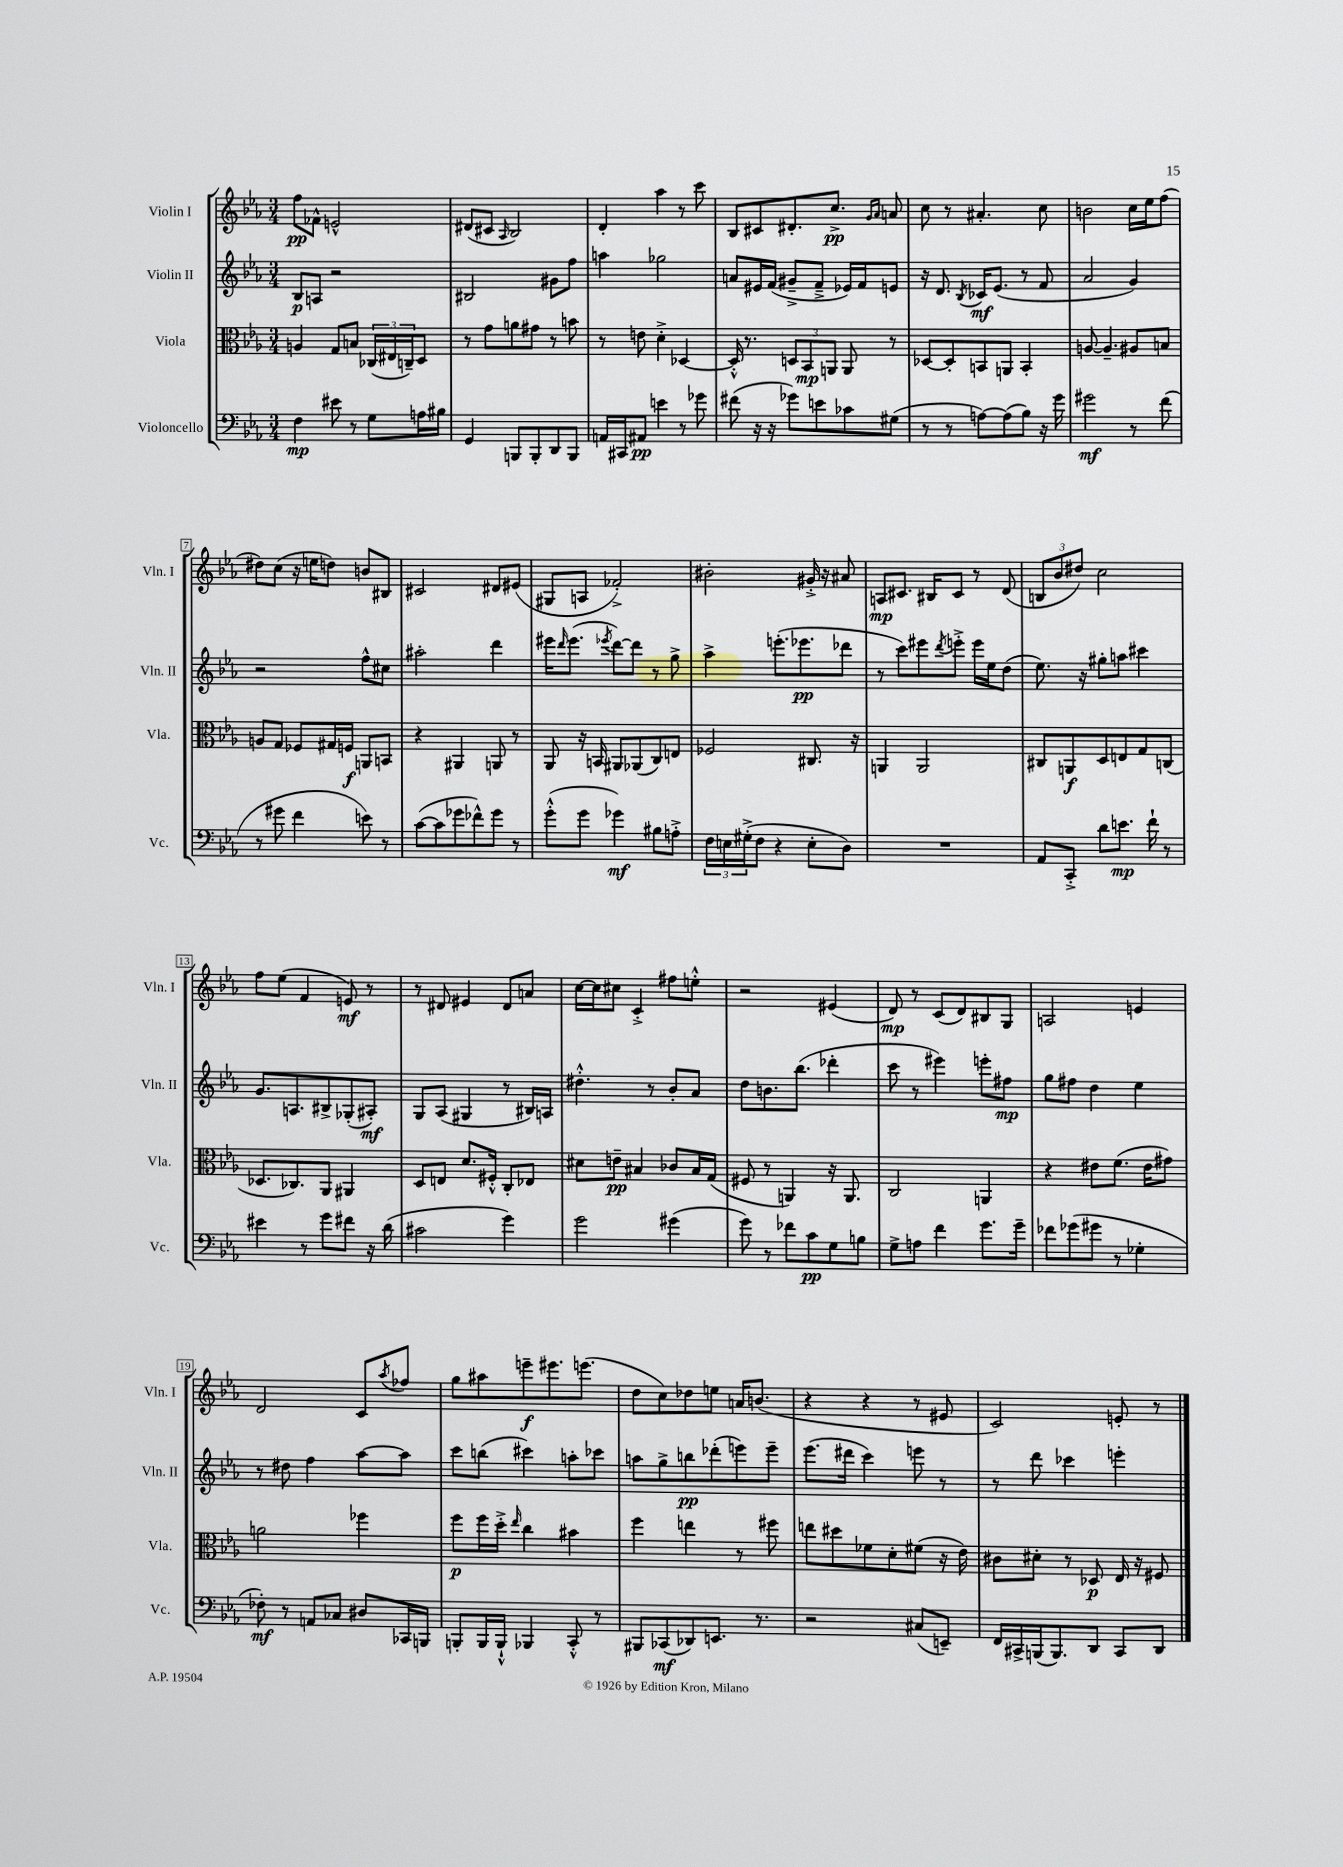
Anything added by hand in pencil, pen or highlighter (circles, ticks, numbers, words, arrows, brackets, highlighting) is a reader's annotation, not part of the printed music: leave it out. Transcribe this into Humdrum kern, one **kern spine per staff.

**kern	**dynam	**kern	**dynam	**kern	**dynam	**kern	**dynam
*part4	*part4	*part3	*part3	*part2	*part2	*part1	*part1
*staff4	*staff4	*staff3	*staff3	*staff2	*staff2	*staff1	*staff1
*I"Violoncello	*	*I"Viola	*	*I"Violin II	*	*I"Violin I	*
*I'Vc.	*	*I'Vla.	*	*I'Vln. II	*	*I'Vln. I	*
*clefF4	*	*clefC3	*	*clefG2	*	*clefG2	*
*k[b-e-a-]	*	*k[b-e-a-]	*	*k[b-e-a-]	*	*k[b-e-a-]	*
*M3/4	*	*M3/4	*	*M3/4	*	*M3/4	*
=1	=1	=1	=1	=1	=1	=1	=1
4F\	mp	4An/	.	8B-/L	p	8ff\L	pp
.	.	.	.	8An/J	.	8f-X^^\J	.
8e#X\	.	8G/L	.	2r	.	2en^^/	.
8r	.	8Bn/J	.	.	.	.	.
8G\L	.	(24C-X/LL	.	.	.	.	.
.	.	24E#X/	.	.	.	.	.
.	.	24Cn~/J)	.	.	.	.	.
16An\L	.	8D/J	.	.	.	.	.
16B#X\JJ	.	.	.	.	.	.	.
=2	=2	=2	=2	=2	=2	=2	=2
4GG/	.	8r	.	2B#X/	.	(8d#X/L	.
.	.	8g\L	.	.	.	8c#X/J	.
.	.	.	.	.	.	16qqA-/	.
8BBBn/L	.	8an\	.	.	.	2B-/)	.
8BBB'/	.	8g#X\J	.	.	.	.	.
8DD/	.	8r	.	8g#X\L	.	.	.
8BBB/J	.	8bn\	.	8ff\J	.	.	.
=3	=3	=3	=3	=3	=3	=3	=3
16AAn/LL	.	8r	.	4aan\	.	4d'/	.
16CC#X/J	.	.	.	.	.	.	.
8AA#X/J	pp	8en\	.	.	.	.	.
4en\	.	4d'^\	.	2gg-X\	.	4aa-\	.
8r	.	[4D-X/	.	.	.	8r	.
8g-X\	.	.	.	.	.	8ccc\	.
=4	=4	=4	=4	=4	=4	=4	=4
(8f#X\	.	16D-'^^/]	.	8an/L	.	8B-/L	.
.	.	8.r	.	.	.	.	.
16r	.	.	.	16e#X/L	.	8c#X/	.
16r	.	.	.	(16f/JJ	.	.	.
8g-X\L)	.	12Dn/L	.	8g#X~^/L	.	8.d#X'/	.
.	.	12BB-/	mp	.	.	.	.
8en\	.	.	.	8f~^/J	.	.	.
.	.	12AAn/J	.	.	.	.	.
.	.	.	.	.	.	8.cc^/J	pp
8c-X\	.	8AA/	.	16e-X/LL)	.	.	.
.	.	.	.	16f/J	.	.	.
.	.	.	.	.	.	16qqg/LL	.
.	.	.	.	.	.	16qqa-/JJ	.
(8G#X\J	.	8r	.	8en/J	.	8an/	.
=5	=5	=5	=5	=5	=5	=5	=5
8r	.	[8D-X/L	.	16r	.	8cc\	.
.	.	.	.	8.d/	.	.	.
8r	.	8D-'/]	.	.	.	8r	.
.	.	.	.	8qB-/	.	.	.
[8An\L)	.	8BBn/	.	16c-X/KL	mf	4.a#X'/	.
.	.	.	.	(8.e-/J	.	.	.
(8A\]	.	8AAn/J	.	.	.	.	.
8B-\J)	.	4BB'/	.	8r	.	.	.
16r	.	.	.	8f/	.	8cc\	.
16g\	.	.	.	.	.	.	.
=6	=6	=6	=6	=6	=6	=6	=6
2g#X\	mf	[8An/	.	2a-/	.	2bn\	.
.	.	4.A~/]	.	.	.	.	.
8r	.	8A#X/L	.	4g/)	.	16cc\LL	.
.	.	.	.	.	.	16ee-\J	.
(8f\	.	8Bn/J	.	.	.	(8ff\J	.
!!LO:LB:g=z
=7	=7	=7	=7	=7	=7	=7	=7
8r	.	8An/L	.	2r	.	8dd#X\L)	.
8g#X\	.	8G/J	.	.	.	(8cc\J	.
4f\	.	8F-X/L	.	.	.	16r	.
.	.	.	.	.	.	16een\KL	.
.	.	16G#X/L	.	.	.	8ddn\J)	.
.	.	16Fn/JJ	f	.	.	.	.
8en\)	.	8AAn/L	.	8ff^^\L	.	8bn/L	.
8r	.	8BBn/J	.	8cc#X\J	.	8B#X/J	.
=8	=8	=8	=8	=8	=8	=8	=8
([8c\L	.	4r	.	2aa#X'\	.	2c#X/	.
8c\]	.	.	.	.	.	.	.
8g-X\	.	4AA#X/	.	.	.	.	.
8f-X^^\)	.	.	.	.	.	.	.
8g-\J	.	8AAn/	.	4ddd\	.	8d#X/L	.
8r	.	8r	.	.	.	(8e#X/J	.
=9	=9	=9	=9	=9	=9	=9	=9
(8g'^^\L	.	8AA-/	.	16eee#X\KL	.	8G#X/L	.
.	.	.	.	16qqddd/	.	.	.
.	.	.	.	(8.eee#\J	.	.	.
8g\J	.	16r	.	.	.	8An/J	.
.	.	16BBn/	.	.	.	.	.
.	.	.	.	8qeee-X/	.	.	.
4g-X\)	mf	8AA#X/L	.	[8ddd\L)	.	2f-X'^/)	.
.	.	(8AA-X/	.	8ddd\J]	.	.	.
8B#X\L	.	8C/)	.	8r	.	.	.
8An'^\J	.	8En/J	.	8gg^\	.	.	.
=10	=10	=10	=10	=10	=10	=10	=10
24F\LL	.	2F-X/	.	4aa-^\	.	2b#X'\	.
24En\	.	.	.	.	.	.	.
(24G#X'^\J	.	.	.	.	.	.	.
8F\J	.	.	.	.	.	.	.
4r	.	.	.	(8.eeen'\L	.	.	.
.	.	.	.	8.eee-X\	pp	.	.
8E'\L	.	8.C#X/	.	.	.	16g#X'^/	.
.	.	.	.	.	.	16r	.
8D\J)	.	.	.	8ddd-X\J	.	8a#X/	.
.	.	16r	.	.	.	.	.
=11	=11	=11	=11	=11	=11	=11	=11
2.r	.	4AAn/	.	8r	.	8An/L	mp
.	.	.	.	8ccc\L)	.	8.c#X/J	.
.	.	2AA/	.	8eee#X\	.	.	.
.	.	.	.	.	.	16B#X/KL	.
.	.	.	.	8qddd/	.	.	.
.	.	.	.	8eeen'^\J	.	8c#/J	.
.	.	.	.	16eee\LL	.	8r	.
.	.	.	.	16ee-\J	.	.	.
.	.	.	.	(8dd\J	.	(8d/	.
=12	=12	=12	=12	=12	=12	=12	=12
8AA-/L	.	8C#X/L	.	8.ee-\)	.	12Bn/L	.
.	.	.	.	.	.	12b-/	.
8CC'^/J	.	8AAn/	f	.	.	.	.
.	.	.	.	.	.	12dd#X/J)	.
.	.	.	.	16r	.	.	.
8d\L	.	8D/	.	8gg#X'\L	.	2cc\	.
8.en\J	mp	8En/	.	8aan\J	.	.	.
.	.	8G/	.	4ccc#X\	.	.	.
16f`\	.	.	.	.	.	.	.
8r	.	(8Cn/J	.	.	.	.	.
!!LO:LB:g=z
=13	=13	=13	=13	=13	=13	=13	=13
4e#X\	.	8.D-X/L	.	8.g/L	.	8ff\L	.
.	.	.	.	.	.	(8ee-\J	.
.	.	8.C-X/)	.	8.An/	.	.	.
8r	.	.	.	.	.	4f/	.
8g\L	.	8AA-/J	.	8B#X^/	.	.	.
8f#X\J	.	4AA#X/	.	(8G-X'/	.	8en/)	mf
16r	.	.	.	8A#X'/J)	mf	8r	.
(16d\	.	.	.	.	.	.	.
=14	=14	=14	=14	=14	=14	=14	=14
2c#X\	.	8D/L	.	8G/L	.	8r	.
.	.	8En/J	.	(8A-/J	.	8d#X/	.
.	.	8.d/L	.	4G#X/	.	4e#X/	.
.	.	16F#X'^^/Jk	.	.	.	.	.
4g\)	.	8C'/L	.	8r	.	8d#/L	.
.	.	8E-X/J	.	16B#X/LL)	.	8an/J	.
.	.	.	.	16An/JJ	.	.	.
=15	=15	=15	=15	=15	=15	=15	=15
2g\	.	8d#X\L	.	4.dd#X'^^\	.	[16cc\LL	.
.	.	.	.	.	.	16cc\J]	.
.	.	8en~\J	pp	.	.	8cc#X\J	.
.	.	4B#X/	.	.	.	4c'^/	.
.	.	.	.	8r	.	.	.
(4g#X\	.	8c-X/L	.	8b-'/L	.	8ff#X\L	.
.	.	16B#/L	.	8a-/J	.	8een'^^\J	.
.	.	(16G/JJ	.	.	.	.	.
=16	=16	=16	=16	=16	=16	=16	=16
8g\)	.	8F#X/	.	8dd\L	.	2r	.
8r	.	8r	.	8.bn\	.	.	.
8f-X\L	.	4AAn/)	.	.	.	.	.
.	.	.	.	(8.bb-\J	.	.	.
8c\	pp	.	.	.	.	.	.
8G\	.	16r	.	4ddd-X'\	.	(4e#X/	.
.	.	8.AA/	.	.	.	.	.
8Bn\J	.	.	.	.	.	.	.
=17	=17	=17	=17	=17	=17	=17	=17
8G^\L	.	2C/	.	8ccc\	.	8d/)	mp
8An\J	.	.	.	8r	.	8r	.
4f\	.	.	.	4eee#X\)	.	(8c/L	.
.	.	.	.	.	.	8d/)	.
8.g\L	.	4AAn/	.	8eeen'\L	.	8B#X/	.
.	.	.	.	8ff#X\J	mp	8G/J	.
16g~\Jk	.	.	.	.	.	.	.
=18	=18	=18	=18	=18	=18	=18	=18
8f-X\L	.	4r	.	8gg\L	.	2An/	.
(8g-X\	.	.	.	8ff#X\J	.	.	.
8g#X\J	.	8e#X\L	.	4dd\	.	.	.
8r	.	(8.f\J	.	.	.	.	.
4G-X'\	.	.	.	4ee-\	.	4en/	.
.	.	16e#\KL	.	.	.	.	.
.	.	8g#X\J)	.	.	.	.	.
!!LO:LB:g=z
=19	=19	=19	=19	=19	=19	=19	=19
8F-X'\)	mf	2an\	.	8r	.	2d/	.
8r	.	.	.	8dd#X\	.	.	.
8AAn/L	.	.	.	4ff\	.	.	.
8C-X/J	.	.	.	.	.	.	.
8D#X/L	.	4ff-X\	.	[8aa-\L	.	8c/L	.
.	.	.	.	.	.	8qaa-/	.
16CC-X/L	.	.	.	8aa-\J]	.	8ff-X/J	.
16BBBn/JJ	.	.	.	.	.	.	.
=20	=20	=20	=20	=20	=20	=20	=20
8BBBn'/L	.	8ff\L	p	8ccc\L	.	8gg\L	.
16BBB/L	.	16ff\L	.	(8bbn\J	.	8aa#X\	.
16BBB`^^/JJ	.	16dd'^\JJ	.	.	.	.	.
.	.	16qqee-/	.	.	.	.	.
4BBB-X/	.	4cc\	.	4ccc#X\)	.	8eeen~\	f
.	.	.	.	.	.	8.eee#X\	.
8CC'^^/	.	4b#X\	.	8aan'\L	.	.	.
.	.	.	.	.	.	(8.eeen\J	.
8r	.	.	.	8ccc-X\J	.	.	.
=21	=21	=21	=21	=21	=21	=21	=21
8BBB#X/L	.	4ff\	.	8aan\L	.	8dd\L	.
(8CC-X/	mf	.	.	8gg^\	.	8cc\)	.
8DD-X/)	.	4een\	.	8bbn\	pp	8dd-X\	.
8.EEn/J	.	.	.	(8ddd-X'\	.	8een\J	.
.	.	8r	.	8eeen\)	.	16an/KL	.
8.r	.	.	.	.	.	(8.bn/J	.
.	.	8ff#X\	.	8eee~\J	.	.	.
=22	=22	=22	=22	=22	=22	=22	=22
2r	.	8een\L	.	(8.eee-\L	.	4r	.
.	.	8dd#X\	.	.	.	.	.
.	.	.	.	16ddd#X\Jk	.	.	.
.	.	8f-X\	.	4ccc\)	.	4r	.
.	.	8d'\	.	.	.	.	.
(8C#X/L	.	(8f#X\J	.	8eeen\	.	8r	.
8EEn~/J)	.	16r	.	8r	.	8e#X/	.
.	.	16e-\)	.	.	.	.	.
=23	=23	=23	=23	=23	=23	=23	=23
16FF/LL	.	8c#X\L	.	8r	.	2c/)	.
16CC#X^/	.	.	.	.	.	.	.
(16BBBn/J	.	8d#X'\J	.	8ddd\	.	.	.
8.BBB/)	.	.	.	.	.	.	.
.	.	8r	.	4ccc-X\	.	.	.
8DD/J	.	8D-X/	p	.	.	.	.
8CC#/L	.	16E-/	.	4eeen'\	.	8en'/	.
.	.	16r	.	.	.	.	.
8DD/J	.	8F#X/	.	.	.	8r	.
==	==	==	==	==	==	==	==
*-	*-	*-	*-	*-	*-	*-	*-
